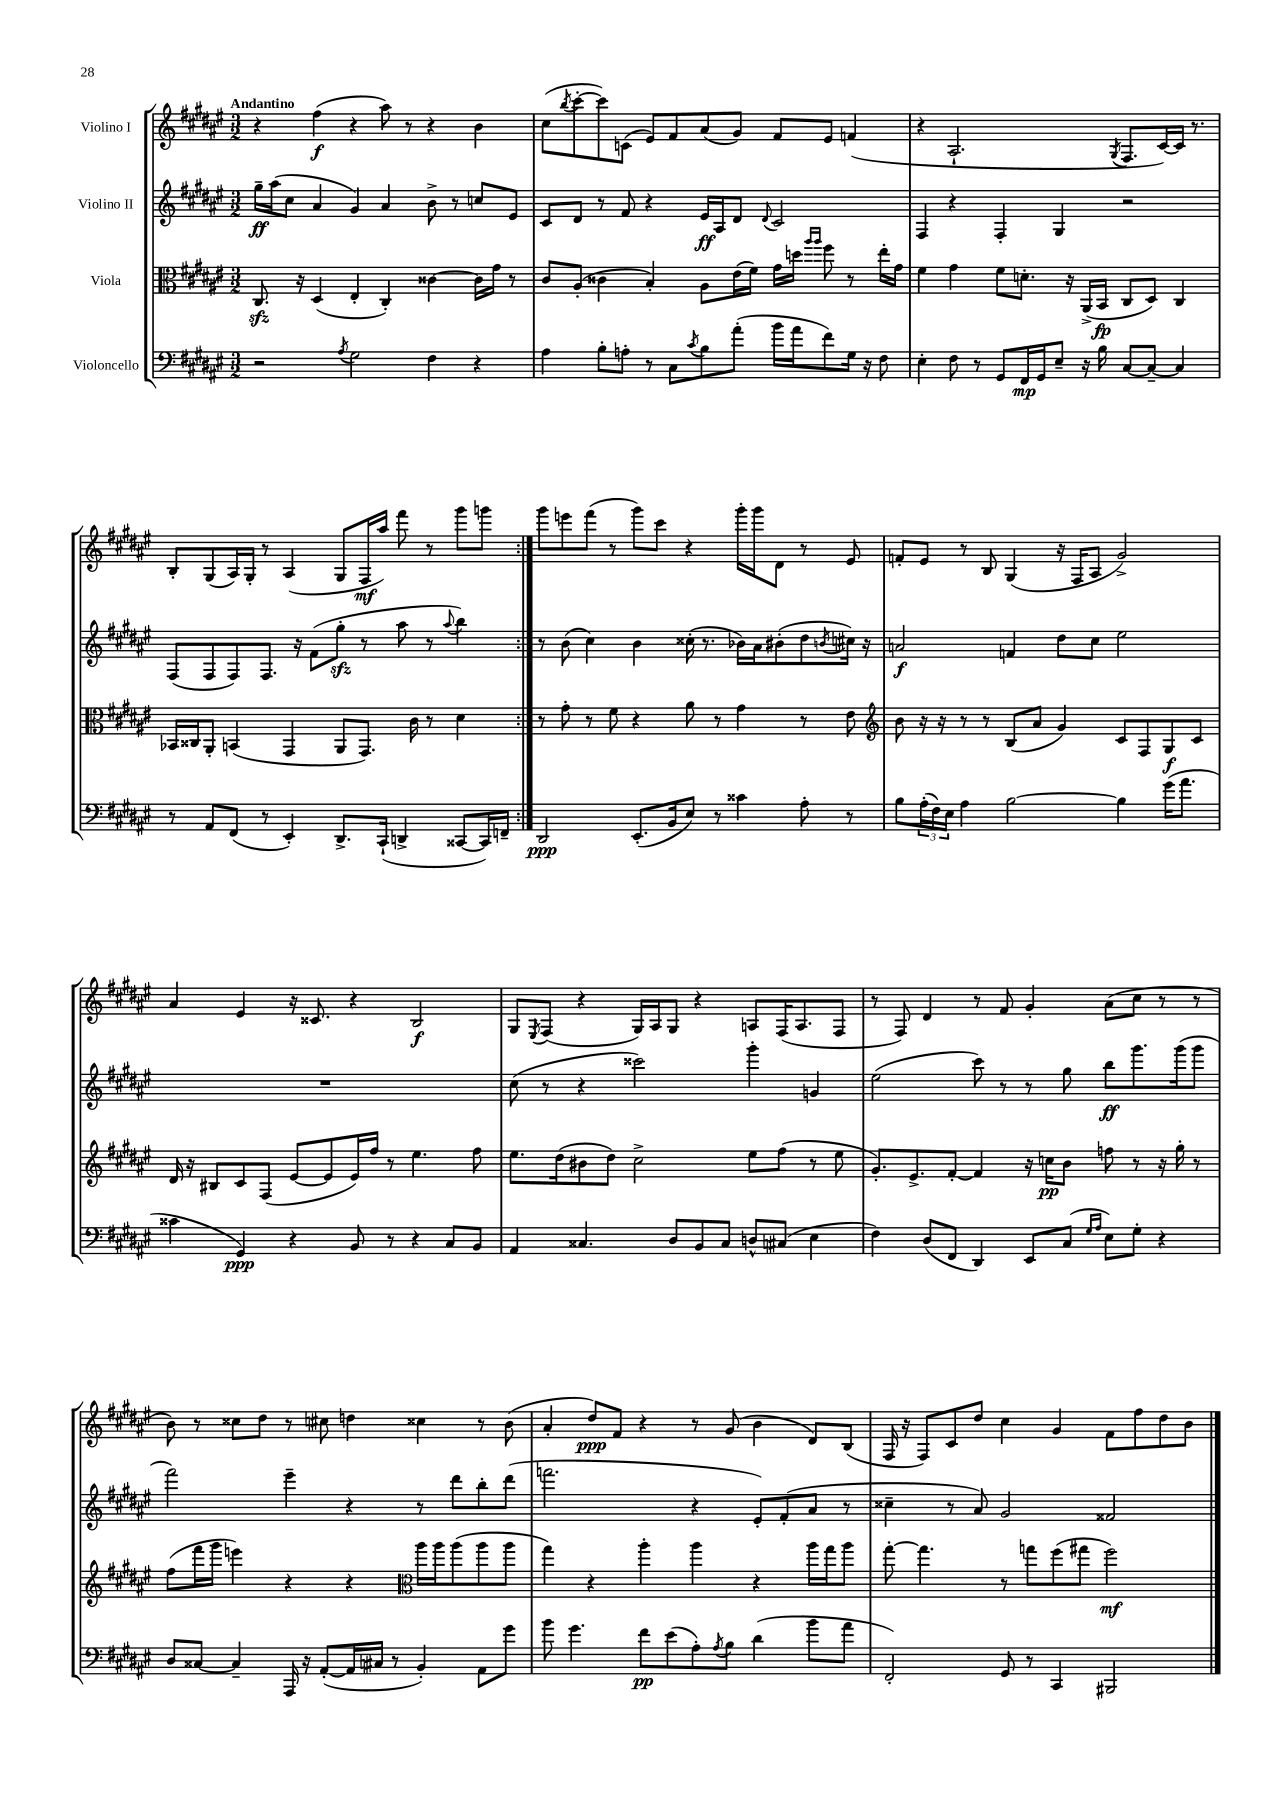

**kern	**dynam	**kern	**dynam	**kern	**dynam	**kern	**dynam
*part4	*part4	*part3	*part3	*part2	*part2	*part1	*part1
*staff4	*staff4	*staff3	*staff3	*staff2	*staff2	*staff1	*staff1
*I"Violoncello	*	*I"Viola	*	*I"Violino II	*	*I"Violino I	*
*clefF4	*	*clefC3	*	*clefG2	*	*clefG2	*
*k[f#c#g#d#a#e#]	*	*k[f#c#g#d#a#e#]	*	*k[f#c#g#d#a#e#]	*	*k[f#c#g#d#a#e#]	*
*M3/2	*	*M3/2	*	*M3/2	*	*M3/2	*
=1	=1	=1	=1	=1	=1	=1	=1
!	!	!	!	!	!	!LO:TX:a:B:t=Andantino	!
2r	.	8.C#zz/	.	16gg#~\LL	ff	4r	.
.	.	.	.	(16aa#\J	.	.	.
.	.	.	.	8cc#\J	.	.	.
.	.	16r	.	.	.	.	.
.	.	(4D#/	.	4a#/	.	(4ff#\	f
8qA#/	.	.	.	.	.	.	.
2G#\	.	4E#'/	.	4g#/)	.	4r	.
.	.	4C#'/)	.	4a#/	.	8aa#\)	.
.	.	.	.	.	.	8r	.
4F#\	.	[4c##X\	.	8b^\	.	4r	.
.	.	.	.	8r	.	.	.
4r	.	16c##\LL]	.	8ccn/L	.	4b\	.
.	.	16g#\JJ	.	.	.	.	.
.	.	8r	.	8e#/J	.	.	.
=2	=2	=2	=2	=2	=2	=2	=2
4A#\	.	8c#/L	.	8c#/L	.	(8cc#\L	.
.	.	.	.	.	.	8qbb/	.
.	.	(8A#'/J	.	8d#/J	.	[8ccc#'\	.
8B'\L	.	4c##X\	.	8r	.	8ccc#\])	.
8An'\J	.	.	.	8f#/	.	(8cn\J	.
8r	.	4B'/)	.	4r	.	8e#/L)	.
8C#\L	.	.	.	.	.	8f#/	.
8qc#/	.	.	.	.	.	.	.
8B\	.	8A#\L	.	16e#/LL	ff	(8a#/	.
.	.	.	.	16A#/J	.	.	.
(8a#'\J	.	(16e#\L	.	8d#/J	.	8g#/J)	.
.	.	16f#\JJ)	.	.	.	.	.
.	.	.	.	8qqd#/	.	.	.
16b\LL	.	16g#\LL	.	2c#/	.	8f#/L	.
16a#\J	.	16ddn\JJ	.	.	.	.	.
.	.	16qqaa#/LL	.	.	.	.	.
.	.	16qqaa#/JJ	.	.	.	.	.
8f#\)	.	8ff#\	.	.	.	8e#/J	.
16G#\Jk	.	8r	.	.	.	(4fn/	.
16r	.	.	.	.	.	.	.
8F#\	.	16ee#'\LL	.	.	.	.	.
.	.	16g#\JJ	.	.	.	.	.
=3	=3	=3	=3	=3	=3	=3	=3
4E#'\	.	4f#\	.	4F#/	.	4r	.
8F#\	.	4g#\	.	4r	.	2.A#`/	.
8r	.	.	.	.	.	.	.
8GG#/L	.	8f#\L	.	4F#'/	.	.	.
16FF#/L	mp	8.dn'\J	.	.	.	.	.
16GG#/J	.	.	.	.	.	.	.
8E#~/J	.	.	.	4G#/	.	.	.
.	.	16r	.	.	.	.	.
16r	.	(16AA#^/LL	.	.	.	.	.
16B\	.	16BB/JJ	fp	.	.	.	.
.	.	.	.	.	.	8qG#/	.
[8C#/L	.	8C#/L	.	2r	.	8.F#/L	.
8C#~/J_	.	8D#/J)	.	.	.	.	.
.	.	.	.	.	.	[16c#/L)	.
4C#/]	.	4C#/	.	.	.	16c#/JJ]	.
.	.	.	.	.	.	8.r	.
!!LO:LB:g=z
=4	=4	=4	=4	=4	=4	=4	=4
8r	.	16BB-X/LL	.	(8F#/L	.	8B'/L	.
.	.	16C##X/J	.	.	.	.	.
8AA#/L	.	8AA#'/J	.	8F#/	.	(8G#/	.
(8FF#/J	.	(4BBn/	.	8F#/)	.	16A#/L)	.
.	.	.	.	.	.	16G#'/JJ	.
8r	.	.	.	8.F#/J	.	8r	.
4EE#'/)	.	4GG#/	.	.	.	(4A#/	.
.	.	.	.	16r	.	.	.
.	.	.	.	(8f#\L	.	.	.
8.DD#^/L	.	8AA#/L	.	8gg#zz'\J	.	8G#/L	.
.	.	8.GG#/J)	.	8r	.	16F#/L	mf
(16CC#`/Jk	.	.	.	.	.	16aa#/JJ)	.
4DDn^/	.	.	.	8aa#\	.	8fff#\	.
.	.	16c#\	.	.	.	.	.
.	.	8r	.	8r	.	8r	.
.	.	.	.	8qqaa#/	.	.	.
[8CC##X/L	.	4d#\	.	4bb\)	.	8ggg#\L	.
16CC##/L])	.	.	.	.	.	8gggn\J	.
16FFn~/JJ	.	.	.	.	.	.	.
=5:|!	=5:|!	=5:|!	=5:|!	=5:|!	=5:|!	=5:|!	=5:|!
2DD#/	ppp	8r	.	8r	.	8ggg#\L	.
.	.	8g#'\	.	(8b\	.	8eeen\	.
.	.	8r	.	4cc#\)	.	(8fff#\J	.
.	.	8f#\	.	.	.	8r	.
(8.EE#'/L	.	4r	.	4b\	.	8ggg#\L)	.
.	.	.	.	.	.	8ccc#\J	.
16BB/k	.	.	.	.	.	.	.
8E#/J)	.	8a#\	.	(16cc##X'\	.	4r	.
.	.	.	.	8.r	.	.	.
8r	.	8r	.	.	.	.	.
4c##X\	.	4g#\	.	16b-X\LL)	.	16ggg#'\LL	.
.	.	.	.	16a#\J	.	16ggg#\J	.
.	.	.	.	(8b#X'\	.	8d#\J	.
8A#'\	.	8r	.	8dd#\	.	8r	.
.	.	.	.	8qbn/	.	.	.
8r	.	8e#\	.	16cc#X\Jk)	.	8e#/	.
.	.	.	.	16r	.	.	.
=6	=6	=6	=6	=6	=6	=6	=6
*	*	*clefG2	*	*	*	*	*
8B\L	.	8b\	.	2an/	f	8fn'/L	.
(24A#'\L	.	16r	.	.	.	8e#/J	.
24F#\)	.	.	.	.	.	.	.
.	.	16r	.	.	.	.	.
24E#\JJ	.	.	.	.	.	.	.
4A#\	.	8r	.	.	.	8r	.
.	.	8r	.	.	.	8B/	.
[2B\	.	(8B/L	.	4fn/	.	(4G#/	.
.	.	8a#/J	.	.	.	.	.
.	.	4g#/)	.	8dd#\L	.	16r	.
.	.	.	.	.	.	16F#/KL	.
.	.	.	.	8cc#\J	.	8A#/J	.
4B\]	.	8c#/L	.	2ee#\	.	2g#^/)	.
.	.	8F#/	.	.	.	.	.
(16g#\KL	.	8G#/	f	.	.	.	.
8.a#\J	.	.	.	.	.	.	.
.	.	8c#/J	.	.	.	.	.
!!LO:LB:g=z
=7	=7	=7	=7	=7	=7	=7	=7
4c##X\	.	16d#/	.	1.r	.	4a#/	.
.	.	16r	.	.	.	.	.
.	.	8B#X/L	.	.	.	.	.
4GG#/)	ppp	8c#/	.	.	.	4e#/	.
.	.	(8F#/J	.	.	.	.	.
4r	.	[8e#/L	.	.	.	16r	.
.	.	.	.	.	.	8.c##X/	.
.	.	8e#/]	.	.	.	.	.
8BB/	.	16e#/L)	.	.	.	4r	.
.	.	16ff#/JJ	.	.	.	.	.
8r	.	8r	.	.	.	.	.
4r	.	4.ee#\	.	.	.	2B/	f
8C#/L	.	.	.	.	.	.	.
8BB/J	.	8ff#\	.	.	.	.	.
=8	=8	=8	=8	=8	=8	=8	=8
4AA#/	.	8.ee#\L	.	(8cc#\	.	8G#/L	.
.	.	.	.	.	.	8qE#/	.
.	.	.	.	8r	.	(8F#/J	.
.	.	(16dd#\k	.	.	.	.	.
4.C##X/	.	8b#X\	.	4r	.	4r	.
.	.	8dd#\J)	.	.	.	.	.
.	.	2cc#^\	.	2ccc##X\)	.	16G#/LL)	.
.	.	.	.	.	.	16A#/J	.
8D#/L	.	.	.	.	.	8G#/J	.
8BB/	.	.	.	.	.	4r	.
8C##/J	.	.	.	.	.	.	.
8Dn^^/L	.	8ee#\L	.	4ggg#'\	.	8An/L	.
(8C#X/J	.	(8ff#\J	.	.	.	(16F#/K	.
.	.	.	.	.	.	8.A/	.
4E#\	.	8r	.	4gn/	.	.	.
.	.	8ee#\	.	.	.	8F#/J	.
=9	=9	=9	=9	=9	=9	=9	=9
4F#\)	.	8.g#'/L)	.	(2ee#\	.	8r	.
.	.	.	.	.	.	8F#/)	.
.	.	8.e#^/	.	.	.	.	.
(8D#/L	.	.	.	.	.	4d#/	.
8FF#/J	.	[8f#'/J	.	.	.	.	.
4DD#/)	.	4f#/]	.	8ccc#\)	.	8r	.
.	.	.	.	8r	.	8f#/	.
8EE#/L	.	16r	.	8r	.	4g#'/	.
.	.	16ccn\KL	pp	.	.	.	.
(8C#/J	.	8b\J	.	8gg#\	.	.	.
16qqG#/LL	.	.	.	.	.	.	.
16qqA#/JJ	.	.	.	.	.	.	.
8E#\L)	.	8ffn\	.	8bb\L	ff	(8a#\L	.
8G#'\J	.	8r	.	8.ggg#\	.	8cc#\J	.
4r	.	16r	.	.	.	8r	.
.	.	16gg#'\	.	(16ggg#\k	.	.	.
.	.	8r	.	8ggg#\J	.	8r	.
!!LO:LB:g=z
=10	=10	=10	=10	=10	=10	=10	=10
8D#/L	.	(8ff#\L	.	2fff#\)	.	8b\)	.
[8C##X/J	.	16fff#\L	.	.	.	8r	.
.	.	16ggg#\JJ	.	.	.	.	.
4C##~/]	.	4eeen\)	.	.	.	8cc##X\L	.
.	.	.	.	.	.	8dd#\J	.
16AAA#/	.	4r	.	4eee#~\	.	8r	.
16r	.	.	.	.	.	.	.
([8AA#'/L	.	.	.	.	.	8cc#X\	.
16AA#/L]	.	4r	.	4r	.	4ddn\	.
16C#X/JJ	.	.	.	.	.	.	.
8r	.	.	.	.	.	.	.
*	*	*clefC3	*	*	*	*	*
4BB'/)	.	16aa#\LL	.	8r	.	4cc##X\	.
.	.	16aa#\J	.	.	.	.	.
.	.	(8aa#\	.	8ddd#\L	.	.	.
8AA#\L	.	8aa#\	.	8bb'\	.	8r	.
8g#\J	.	8aa#\J	.	(8ddd#\J	.	(8b\	.
=11	=11	=11	=11	=11	=11	=11	=11
8b\	.	4gg#\)	.	2.fffn\	.	4a#'/	.
4.g#\	.	.	.	.	.	.	.
.	.	4r	.	.	.	8dd#/L)	ppp
.	.	.	.	.	.	8f#/J	.
8f#\L	pp	4aa#'\	.	.	.	4r	.
(8e#\	.	.	.	.	.	.	.
8A#'\)	.	4aa#\	.	4r	.	8r	.
8qA#/	.	.	.	.	.	.	.
8B\J	.	.	.	.	.	(8g#/	.
(4d#\	.	4r	.	8e#'/L)	.	4b\	.
.	.	.	.	(8f#'/	.	.	.
8b\L	.	16aa#\LL	.	8a#/J	.	8d#/L)	.
.	.	16gg#\J	.	.	.	.	.
8a#\J	.	8aa#\J	.	8r	.	(8B/J	.
=12	=12	=12	=12	=12	=12	=12	=12
2FF#'/)	.	[8gg#'\	.	4cc##X~\	.	16F#/	.
.	.	.	.	.	.	16r	.
.	.	4.gg#\]	.	.	.	8F#/L)	.
.	.	.	.	8r	.	8c#/	.
.	.	.	.	8a#/)	.	8dd#/J	.
8GG#/	.	8r	.	2g#/	.	4cc#\	.
8r	.	8ggn\L	.	.	.	.	.
4CC#/	.	(8ff#\	.	.	.	4g#/	.
.	.	8gg#X\J	.	.	.	.	.
2BBB#X/	.	2ff#\)	mf	2f##X/	.	8f#\L	.
.	.	.	.	.	.	8ff#\	.
.	.	.	.	.	.	8dd#\	.
.	.	.	.	.	.	8b\J	.
==	==	==	==	==	==	==	==
*-	*-	*-	*-	*-	*-	*-	*-
